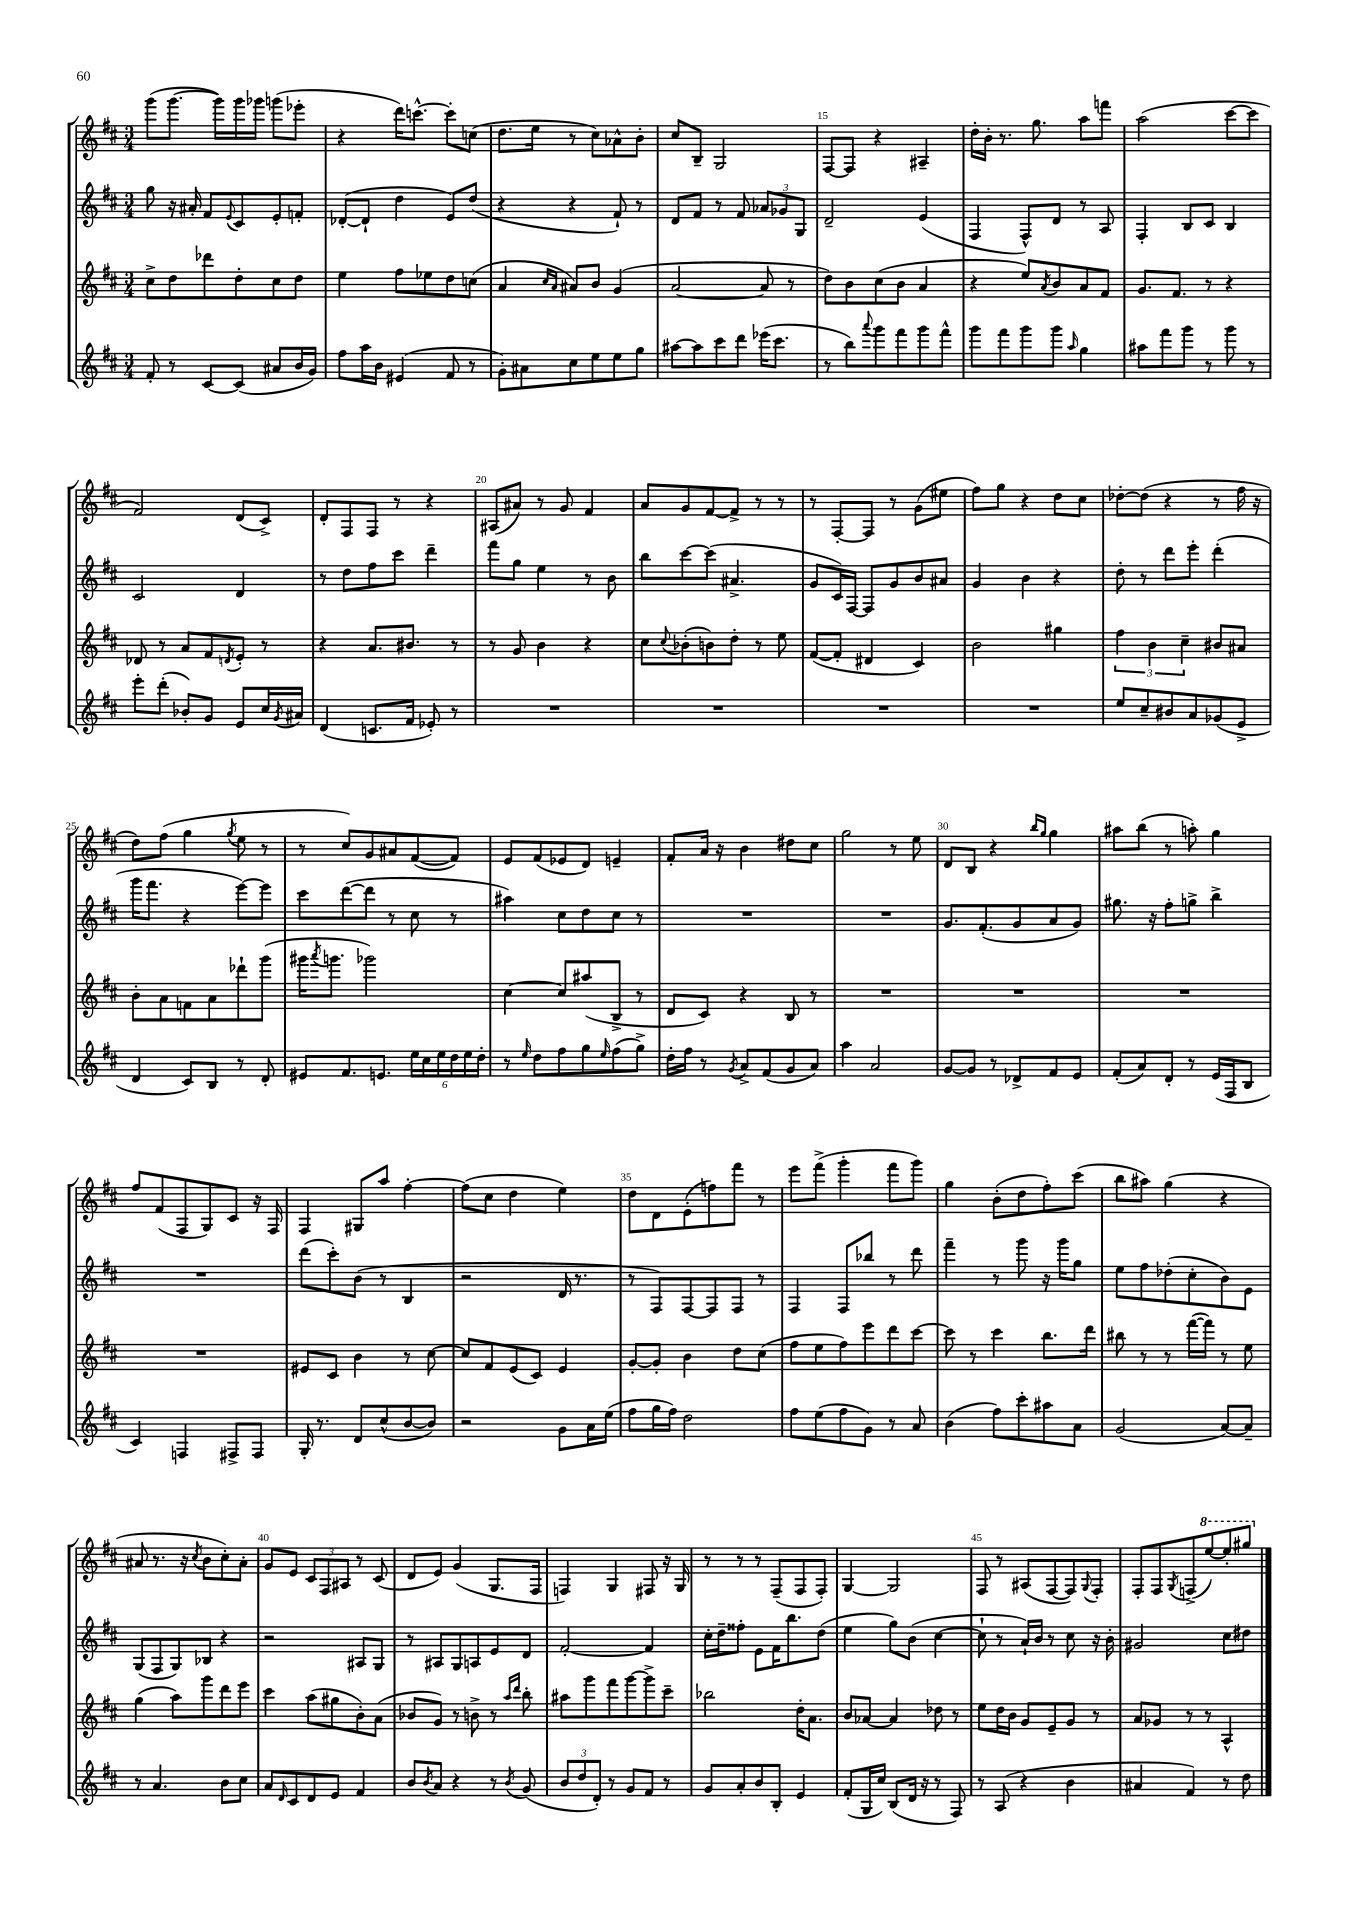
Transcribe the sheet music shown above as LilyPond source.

<<
\new StaffGroup <<
\new Staff = "s0" {
    \clef treble \key d \major \numericTimeSignature \time 3/4
    g'''8( g'''8.~ g'''16) g'''16 ges'''16 g'''8( ees'''8-. |
    r4 d'''16) c'''8.~-^ c'''8-. c''8( |
    d''8. e''16 r8 cis''8) aes'8-^ b'8-. |
    cis''8 b8-- g2 |
    fis8~ fis8 r4 ais4-- |
    d''16-. b'16-. r8. g''8. a''8 f'''8 |
    a''2( cis'''8~ cis'''8 |
    fis'2) d'8( cis'8->) |
    d'8-. fis8 fis8 r8 r4 |
    ais8( ais'8) r8 g'8 fis'4 |
    a'8 g'8 fis'8~ fis'8-> r8 r8 |
    r8 fis8~-. fis8 r8 g'8( eis''8 |
    fis''8) g''8 r4 d''8 cis''8 |
    des''8~-. des''8( r4 r8 fis''16 r16 |
    d''8) fis''8( g''4 \acciaccatura { g''8 } e''8 r8 |
    r8 cis''8) g'8 ais'8 fis'8~( fis'8) |
    e'8 fis'8( ees'8 d'8) e'4-- |
    fis'8-. a'16 r16 b'4 dis''8 cis''8 |
    g''2 r8 e''8 |
    d'8 b8 r4 \grace { b''16 g''16 } g''4 |
    ais''8 b''8( r8 a''8-.) g''4 |
    fis''8 fis'8( fis8 g8) cis'8 r16 fis16 |
    fis4 gis8 a''8 fis''4~-. |
    fis''8( cis''8 d''4 e''4) |
    d''8 d'8 e'8-.( f''8) fis'''8 r8 |
    e'''8 fis'''8->( g'''4-. fis'''8 g'''8) |
    g''4 b'8-.( d''8 fis''8-.) cis'''8( |
    b''8 ais''8) g''4( r4 |
    ais'8 r8. r16 \acciaccatura { cis''8 } b'8 cis''8-.) ais'8-. |
    g'8 e'8 \tuplet 3/2 { cis'8 fis8 ais8 } r8 cis'8( |
    d'8 e'8) g'4( g8. fis16 |
    f4) g4 fis8 r16 g16 |
    r8 r8 r8 fis8--( fis8 fis8-.) |
    g4~ g2 |
    fis8 r8 ais8( fis8~ fis8) \appoggiatura { g8 } fis8-. |
    fis8-. fis8 \acciaccatura { g8 } f8->( \ottava #1 e'''8~) e'''8-. gis'''8 \ottava #0 \bar "|." |
}
\new Staff = "s1" {
    \clef treble \key d \major \numericTimeSignature \time 3/4
    g''8 r16 ais'16-. fis'8 \appoggiatura { e'8 } cis'8 e'8-. f'8-. |
    des'8~-.( des'8-! d''4 e'8) d''8( |
    r4 r4 fis'8-!) r8 |
    d'8 fis'8 r8 fis'8 \tuplet 3/2 { aes'8 ges'8 g8 } |
    d'2-- e'4( |
    fis4 fis8-^) d'8 r8 a8 |
    fis4-. b8 cis'8 b4 |
    cis'2 d'4 |
    r8 d''8 fis''8 cis'''8 d'''4-- |
    fis'''8 g''8 e''4 r8 b'8 |
    b''8 cis'''8~ cis'''8( ais'4.-> |
    g'8 cis'16) fis16~ fis8 g'8 b'8 ais'8 |
    g'4 b'4 r4 |
    d''8-. r8 d'''8 e'''8-. d'''4-.( |
    g'''16 fis'''8. r4 e'''8~) e'''8 |
    cis'''8 d'''8~( d'''8 r8 cis''8 r8 |
    ais''4) cis''8 d''8 cis''8 r8 |
    R2. |
    R2. |
    g'8. fis'8.-.( g'8 a'8 g'8) |
    gis''8. r16 fis''8-. g''8-> b''4-> |
    R2. |
    d'''8( cis'''8-.) b'8( r8 b4 |
    r2 d'16 r8. |
    r8 fis8) fis8~ fis8 fis8 r8 |
    fis4 fis8 bes''8 r8 d'''8 |
    fis'''4-- r8 g'''8 r16 g'''16 g''8 |
    e''8 fis''8 des''8-.( cis''8-. b'8) e'8 |
    g8( fis8 g8) bes8 r4 |
    r2 ais8 g8 |
    r8 ais8 g8 a8 e'8 d'8 |
    fis'2~-. fis'4 |
    cis''16-. d''16-- fisis''8-. e'8 fis'16 b''8. d''8( |
    e''4 g''8) b'8( cis''4~ |
    cis''8-! r8 a'16-!) b'16 r8 cis''8 r16 b'16-. |
    gis'2 cis''8 dis''8 \bar "|." |
}
\new Staff = "s2" {
    \clef treble \key d \major \numericTimeSignature \time 3/4
    cis''8-> d''8 des'''8 d''8-. cis''8 d''8 |
    e''4 fis''8 ees''8 d''8 c''8( |
    a'4 \grace { cis''16 a'16 } ais'8) b'8 g'4( |
    a'2~ a'8 r8 |
    d''8) b'8 cis''8( b'8 a'4 |
    r4 e''8) \acciaccatura { a'8 } b'8 a'8 fis'8 |
    g'8. fis'8. r8 r4 |
    des'8 r8 a'8 fis'8 \acciaccatura { d'8 } e'8-. r8 |
    r4 a'8. bis'8. r8 |
    r8 g'8 b'4 r4 |
    cis''8 \appoggiatura { cis''8 } bes'8-.( b'8) d''8-. r8 e''8 |
    fis'8~( fis'8-. dis'4 cis'4) |
    b'2 gis''4 |
    \tuplet 3/2 { fis''4 b'4 cis''4-- } bis'8 ais'8 |
    b'8-. a'8 f'8 a'8 des'''8-! g'''8( |
    gis'''16 \acciaccatura { a'''8 } g'''8. ges'''2) |
    cis''4~ cis''8 ais''8( b8-> r8 |
    d'8 cis'8) r4 b8 r8 |
    R2. |
    R2. |
    R2. |
    R2. |
    eis'8 cis'8 b'4 r8 cis''8~ |
    cis''8 fis'8 e'8( cis'8) e'4 |
    g'8~-. g'8-. b'4 d''8 cis''8( |
    fis''8 e''8 fis''8) e'''8 d'''8 cis'''8~ |
    cis'''8 r8 cis'''4 b''8. d'''16 |
    bis''8 r8 r8 fis'''16~( fis'''16) r8 e''8 |
    g''4( a''8) g'''8 d'''8 e'''8 |
    cis'''4 a''8( gis''8 b'8-.) a'8( |
    bes'8 g'8) r8 b'8-> r8 \grace { a''16 d'''16 } b''8-. |
    ais''8 g'''8 fis'''8 g'''8~ g'''8-> cis'''8-- |
    bes''2 d''16-. a'8. |
    b'8 aes'8~ aes'4 des''8 r8 |
    e''8 d''16 b'16 g'8 e'8-- g'8 r8 |
    a'8 ges'8 r8 r8 a4-^ \bar "|." |
}
\new Staff = "s3" {
    \clef treble \key d \major \numericTimeSignature \time 3/4
    fis'8-. r8 cis'8~ cis'8( ais'8 b'16 g'16) |
    fis''8 a''16 b'16 eis'4( fis'8 r8 |
    g'8-.) ais'8 cis''8 e''8 e''8 g''8 |
    ais''8~ ais''8 cis'''8 d'''8 ees'''16( cis'''8. |
    r8 b''8) \appoggiatura { a'''8 } g'''8 fis'''8 g'''8 fis'''8-^ |
    g'''8 fis'''8 g'''8 g'''8 \grace { a''16 } g''4 |
    ais''8 fis'''8 g'''8 r8 g'''8 r8 |
    e'''8-. d'''8-.( bes'8-.) g'8 e'8 cis''16 \acciaccatura { g'8 } ais'16 |
    d'4( c'8. fis'16 ees'8-.) r8 |
    R2. |
    R2. |
    R2. |
    R2. |
    e''8 cis''8-- bis'8 a'8 ges'8( e'8-> |
    d'4 cis'8) b8 r8 d'8-. |
    eis'8 fis'8. e'8. \tuplet 6/4 { e''16 cis''16 e''16 d''16 e''16 d''16-. } |
    r8 \grace { e''16 } d''8 fis''8 g''8 \grace { e''16 } fis''8( g''8->) |
    d''16-. fis''16 r8 \acciaccatura { g'8 } a'8-> fis'8( g'8 a'8) |
    a''4 a'2 |
    g'8~ g'8 r8 des'8-> fis'8 e'8 |
    fis'8-.( a'8) d'8-. r8 e'16( fis16 b8 |
    cis'4) f4 fis8-> fis8 |
    g16-. r8. d'8 cis''8-^( b'8~ b'8) |
    r2 g'8 a'16 e''16( |
    fis''8 g''16 fis''16) d''2 |
    fis''8 e''8( fis''8 g'8) r8 a'8 |
    b'4( fis''8) cis'''8-. ais''8 a'8 |
    g'2( a'8~) a'8-- |
    r8 a'4. b'8 cis''8 |
    a'8 \grace { d'16 } cis'8 d'8 e'8 fis'4 |
    b'8 \acciaccatura { b'8 } a'8 r4 r8 \acciaccatura { b'8 } g'8( |
    \tuplet 3/2 { b'8 d''8 d'8-.) } r8 g'8 fis'8 r8 |
    g'8 a'8-. b'8 b8-. e'4 |
    fis'8-.( g16 cis''16) b8( d'16 r16 r8 fis8) |
    r8 a8( r4 b'4 |
    ais'4 fis'4) r8 d''8 \bar "|." |
}
>>
>>
\layout { \context { \Score currentBarNumber = #11 \override BarNumber.break-visibility = ##(#f #t #t) barNumberVisibility = #(every-nth-bar-number-visible 5) } }
